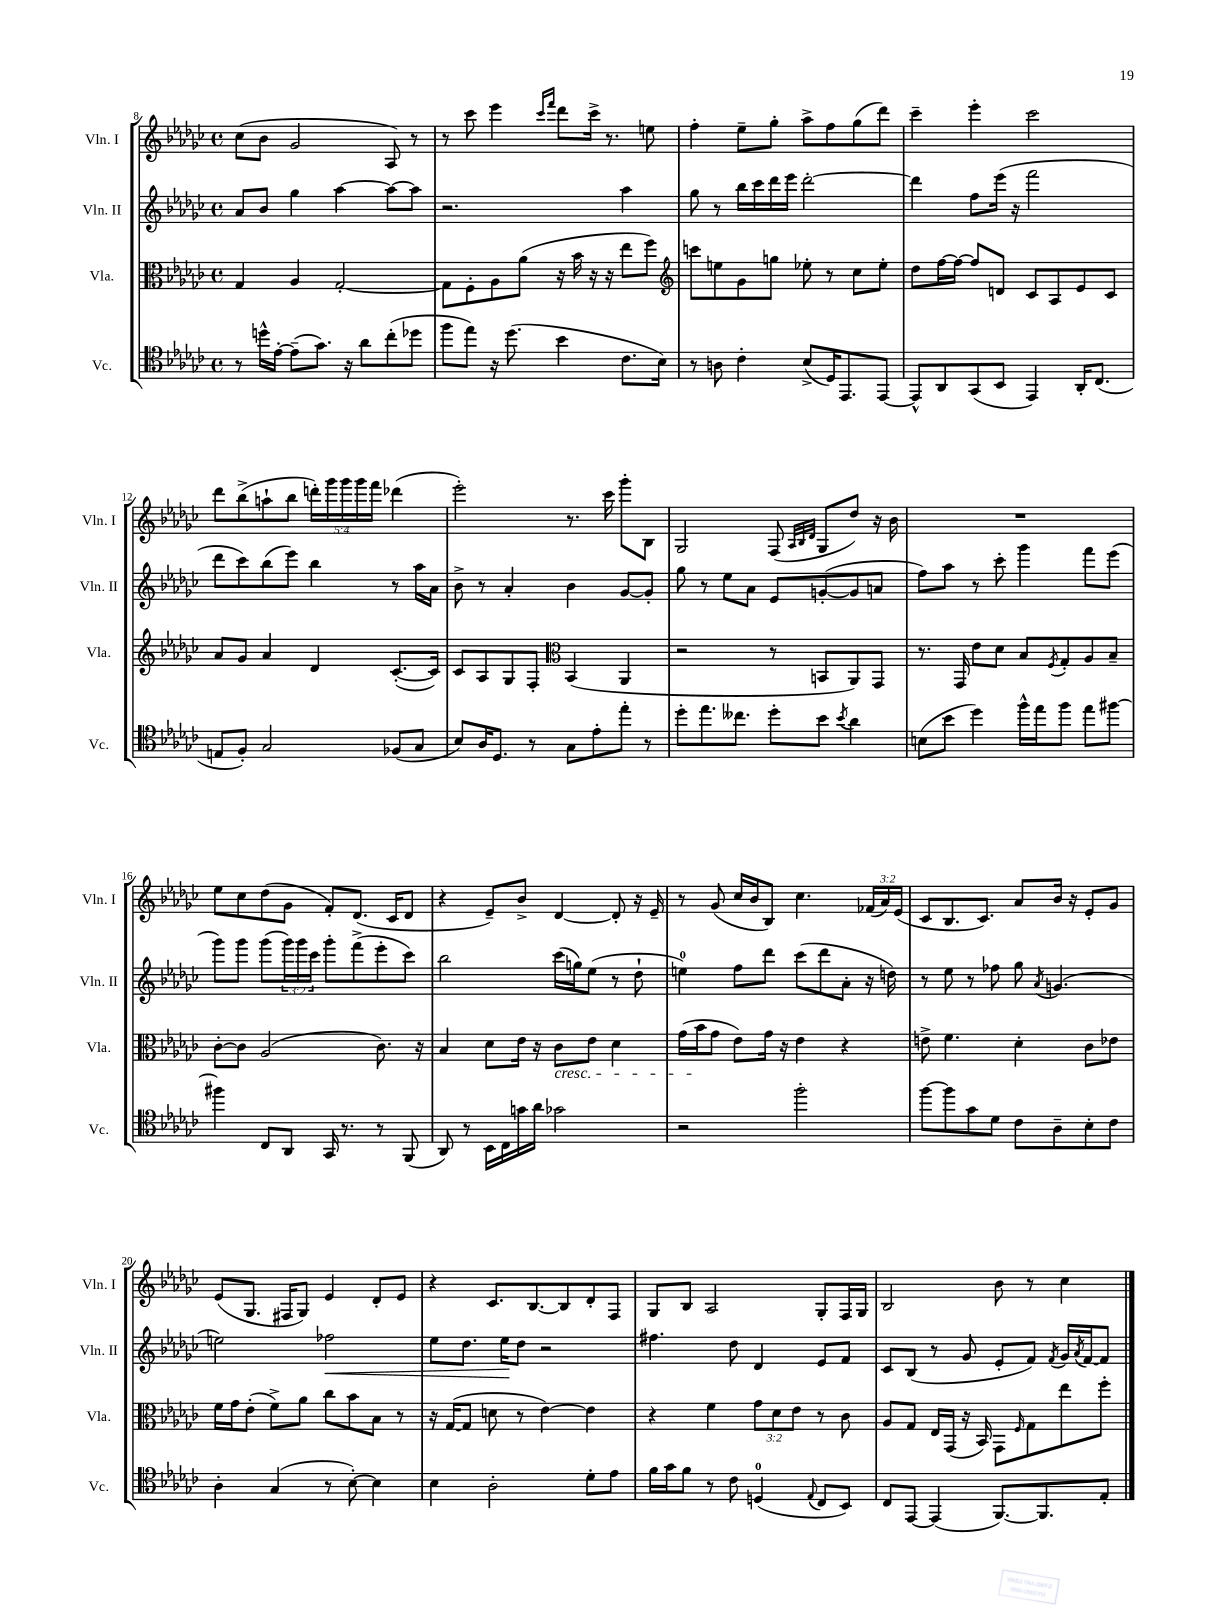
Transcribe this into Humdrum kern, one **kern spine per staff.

**kern	**kern	**kern	**dynam	**kern
*part4	*part3	*part2	*part2	*part1
*staff4	*staff3	*staff2	*staff2	*staff1
*I"Vc.	*I"Vla.	*I"Vln. II	*	*I"Vln. I
*I'Vc.	*I'Vla.	*I'Vln. II	*	*I'Vln. I
*clefC4	*clefC3	*clefG2	*	*clefG2
*k[b-e-a-d-g-c-]	*k[b-e-a-d-g-c-]	*k[b-e-a-d-g-c-]	*	*k[b-e-a-d-g-c-]
*M4/4	*M4/4	*M4/4	*	*M4/4
*met(c)	*met(c)	*met(c)	*	*met(c)
=8	=8	=8	=8	=8
8r	4G-/	8a-/L	.	(8cc-\L
16ddn^^\LL	.	8b-/J	.	8b-\J
[16e-'\JJ	.	.	.	.
(8e-~\L]	4A-/	4gg-\	.	2g-/
8.g-\J)	.	.	.	.
.	[2G-'/	[4aa-\	.	.
16r	.	.	.	.
8a-\L	.	.	.	.
(8cc-'\	.	8aa-\L_	.	8A-/)
8dd-X\J	.	8aa-\J]	.	8r
=9	=9	=9	=9	=9
8ff\L	8G-\L]	2.r	.	8r
8ee-\J)	8F'\	.	.	8ccc-\
16r	8A-\	.	.	4eee-\
(8.dd-\	.	.	.	.
.	(8a-\J	.	.	.
.	.	.	.	16qqccc-/LL
.	.	.	.	16qqfff/JJ
4b-\	16r	.	.	8ddd-\L
.	16b-\	.	.	.
.	16r	.	.	16ccc-^\Jk
.	16r	.	.	8.r
8.c-\L	8ee-\L	4aa-\	.	.
.	8ff\J)	.	.	8een\
16B-\Jk)	.	.	.	.
=10	=10	=10	=10	=10
*	*clefG2	*	*	*
8r	8cccn\L	8gg-\	.	4ff'\
8An\	8een\	8r	.	.
4c-'\	8g-\	16bb-\LL	.	8ee-~\L
.	.	16ccc-\	.	.
.	8ggn\J	16ddd-\	.	8gg-'\J
.	.	16eee-\JJ	.	.
(8B-^/L	8ee-X'\	[2ddd-'\	.	8aa-^\L
16D-/K)	8r	.	.	8ff\
8.EE-/	.	.	.	.
.	8cc-\L	.	.	(8gg-\
[8EE-/J	8ee-'\J	.	.	8ddd-\J)
=11	=11	=11	=11	=11
8EE-^^/L]	8dd-\L	4ddd-\]	.	4ccc-~\
8AA-/	[16ff\L	.	.	.
.	16ff\JJ_	.	.	.
(8GG-/	8ff/L]	8ff\L	.	4eee-'\
8BB-/J	8dn/J	(16eee-\Jk	.	.
.	.	16r	.	.
4EE-/)	8c-/L	2fff\	.	2ccc-\
.	8A-/	.	.	.
16AA-'/KL	8e-/	.	.	.
(8.C-/J	.	.	.	.
.	8c-/J	.	.	.
!!LO:LB:g=z
=12	=12	=12	=12	=12
8En/L	8a-/L	8ddd-\L	.	8ddd-\L
8F'/J)	8g-/J	8ccc-\)	.	(8bb-^\
2G-/	4a-/	(8bb-\	.	8aan`\
.	.	8eee-\J)	.	8bb-\J
.	4d-/	4bb-\	.	20dddn'\LL)
.	.	.	.	20ggg-\
.	.	.	.	20ggg-\
.	.	.	.	20ggg-\
.	.	.	.	20fff\JJ
(8F-X/L	([8.c-'/L	8r	.	(4ddd-X\
8G-/J	.	16aa-\LL	.	.
.	16c-/Jk])	16a-\JJ	.	.
=13	=13	=13	=13	=13
8B-/L)	8c-/L	8b-^\	.	2eee-'\)
16A-/K	8A-/	8r	.	.
8.D-/J	.	.	.	.
.	8G-/	4a-'/	.	.
8r	8F'/J	.	.	.
*	*clefC3	*	*	*
8G-\L	(4BB-/	4b-\	.	8.r
8e-'\	.	.	.	.
.	.	.	.	16ccc-\
8ee-'\J	4AA-/	[8g-/L	.	8ggg-'\L
8r	.	8g-'/J]	.	8B-\J
=14	=14	=14	=14	=14
8dd-'\L	2r	8gg-\	.	2G-/
8.ee-\	.	8r	.	.
.	.	8ee-\L	.	.
8.cc--X\J	.	.	.	.
.	.	8a-\J	.	.
8dd-'\L	8r	8e-/L	.	(8F/
.	.	.	.	32qqA-/LLL
.	.	.	.	32qqB-/
.	.	.	.	32qqd-/JJJ
8b-\J	8BBn/L	([8gn'/	.	8G-/L
8qb-/	.	.	.	.
4a-\	8AA-/)	8g/]	.	8dd-/J)
.	8GG-/J	8an/J	.	16r
.	.	.	.	16b-\
=15	=15	=15	=15	=15
(8Bn\L	8.r	8ff\L)	.	1r
8b-\J	.	8aa-\J	.	.
.	16GG-/	.	.	.
4dd-\)	8e-\L	8r	.	.
.	8d-\J	8ccc-'\	.	.
16ff^^\LL	8B-/L	4ggg-\	.	.
16ee-\J	.	.	.	.
.	8qF/	.	.	.
8ff\J	8G-'/	.	.	.
8ee-\L	8A-/	8fff\L	.	.
[8ff#X\J	8B-~/J	(8eee-\J	.	.
!!LO:LB:g=z
=16	=16	=16	=16	=16
4ff#X\]	[8c-'\L	8ggg-\L)	.	8ee-\L
.	8c-\J]	8ggg-\J	.	8cc-\
8C-/L	(2A-/	(8ggg-\L	.	(8dd-\
8AA-/J	.	24ggg-\L)	.	8g-\J
.	.	24ggg-\	.	.
.	.	24ccc-\JJ	.	.
16GG-/	.	8ggg-'\L	.	8f'/L)
8.r	.	.	.	.
.	.	(8fff^\	.	(8.d-/J
8r	8.c-\)	8eee-'\	.	.
.	.	.	.	16c-/KL
(8FF/	.	8ccc-\J)	.	8d-/J
.	16r	.	.	.
=17	=17	=17	=17	=17
8AA-/)	4B-/	2bb-\	.	4r
8r	.	.	.	.
16BB-\LL	8d-\L	.	.	8e-~/L)
16C-\	.	.	.	.
16gn\	16e-\Jk	.	.	8b-^/J
16a-\JJ	16r	.	.	.
!	!LO:TX:b:i:t=cresc.	!	!	!
2g-X\	8c-\L	(16ccc-\LL	.	[4d-/
.	.	16ggn\J)	.	.
.	8e-\J	(8ee-\J	.	.
.	4d-\	8r	.	8d-'/]
.	.	8dd-`\	.	16r
.	.	.	.	16e-~/
=18	=18	=18	=18	=18
2r	(16g-\LL	4een\)	.	8r
.	16b-\J	.	.	.
.	8g-\J	.	.	(8g-/
.	8e-\L)	8ff\L	.	16cc-/LL
.	.	.	.	16b-/J
.	16g-\Jk	8ddd-\J	.	8B-/J)
.	16r	.	.	.
2ff'\	4e-\	(8ccc-\L	.	4.cc-\
.	.	8ddd-\	.	.
.	4r	8a-'\J	.	.
.	.	16r	.	(24f-X/LL
.	.	.	.	24a-/)
.	.	16ddn\)	.	.
.	.	.	.	(24e-/JJ
=19	=19	=19	=19	=19
[8ff\L	8en^\	8r	.	8c-/L
8ff\]	4.f\	8ee-\	.	8.B-/
8g-\	.	8r	.	.
.	.	.	.	8.c-/J)
8d-\J	.	8ff-X\	.	.
8c-\L	4d-'\	8gg-\	.	8a-/L
.	.	8qa-/	.	.
8A-~\	.	(4.gn/	.	16b-/Jk
.	.	.	.	16r
8B-'\	8c-\L	.	.	8e-'/L
8c-\J	8e-X\J	.	.	8g-/J
!!LO:LB:g=z
=20	=20	=20	=20	=20
4A-'\	16f\LL	2een\)	.	(8e-/L
.	16g-\J	.	.	.
.	(8e-'\J	.	.	8.G-/J
(4G-/	8f^\L)	.	.	.
.	.	.	.	16F#X/KL
.	8a-\J	.	.	8G-/J)
!	!	!	!LO:HP:b	!
8r	8cc-\L	2ff-X\	<	4e-/
[8B-'\)	8b-\	.	.	.
4B-\]	8B-\J	.	.	8d-'/L
.	8r	.	.	8e-/J
=21	=21	=21	=21	=21
4B-\	16r	8ee-\L	.	4r
.	([16G-/KL	.	.	.
.	8G-/J]	8.dd-\J	.	.
2A-'\	8dn\	.	.	8.c-/L
.	.	16ee-\KL	.	.
.	8r	8dd-\J	[	.
.	.	.	.	[8.B-/
.	[4e-\)	2r	.	.
.	.	.	.	8B-/]
8d-'\L	4e-\]	.	.	8d-'/
8e-\J	.	.	.	8F/J
=22	=22	=22	=22	=22
16f\LL	4r	4.ff#X\	.	8G-/L
16g-\J	.	.	.	.
8f\J	.	.	.	8B-/J
8r	4f\	.	.	2A-/
8c-\	.	8dd-\	.	.
(4Dn/	12g-\L	4d-/	.	.
.	12d-\	.	.	.
.	12e-\J	.	.	.
8qqE-/	.	.	.	.
8C-/L	8r	8e-/L	.	8G-'/L
8BB-/J)	8c-\	8f/J	.	16F/L
.	.	.	.	16G-/JJ
=23	=23	=23	=23	=23
8C-/L	8A-/L	8c-/L	.	2B-/
[8EE-/J	8G-/J	(8B-/J	.	.
(4EE-/]	16E-/LL	8r	.	.
.	(16GG-/JJ	.	.	.
.	16r	8g-/	.	.
.	16BB-/)	.	.	.
[8.FF/L)	8GG-\L	8e-'/L	.	8b-\
.	16qqF/	.	.	.
.	8G-\	8f/J)	.	8r
8.FF/]	.	.	.	.
.	.	8qf/	.	.
.	8ee-\	16g-/LL	.	4cc-\
.	.	8qa-/	.	.
.	.	[16f/J	.	.
8E-'/J	8ff'\J	8f/J]	.	.
==	==	==	==	==
*-	*-	*-	*-	*-
